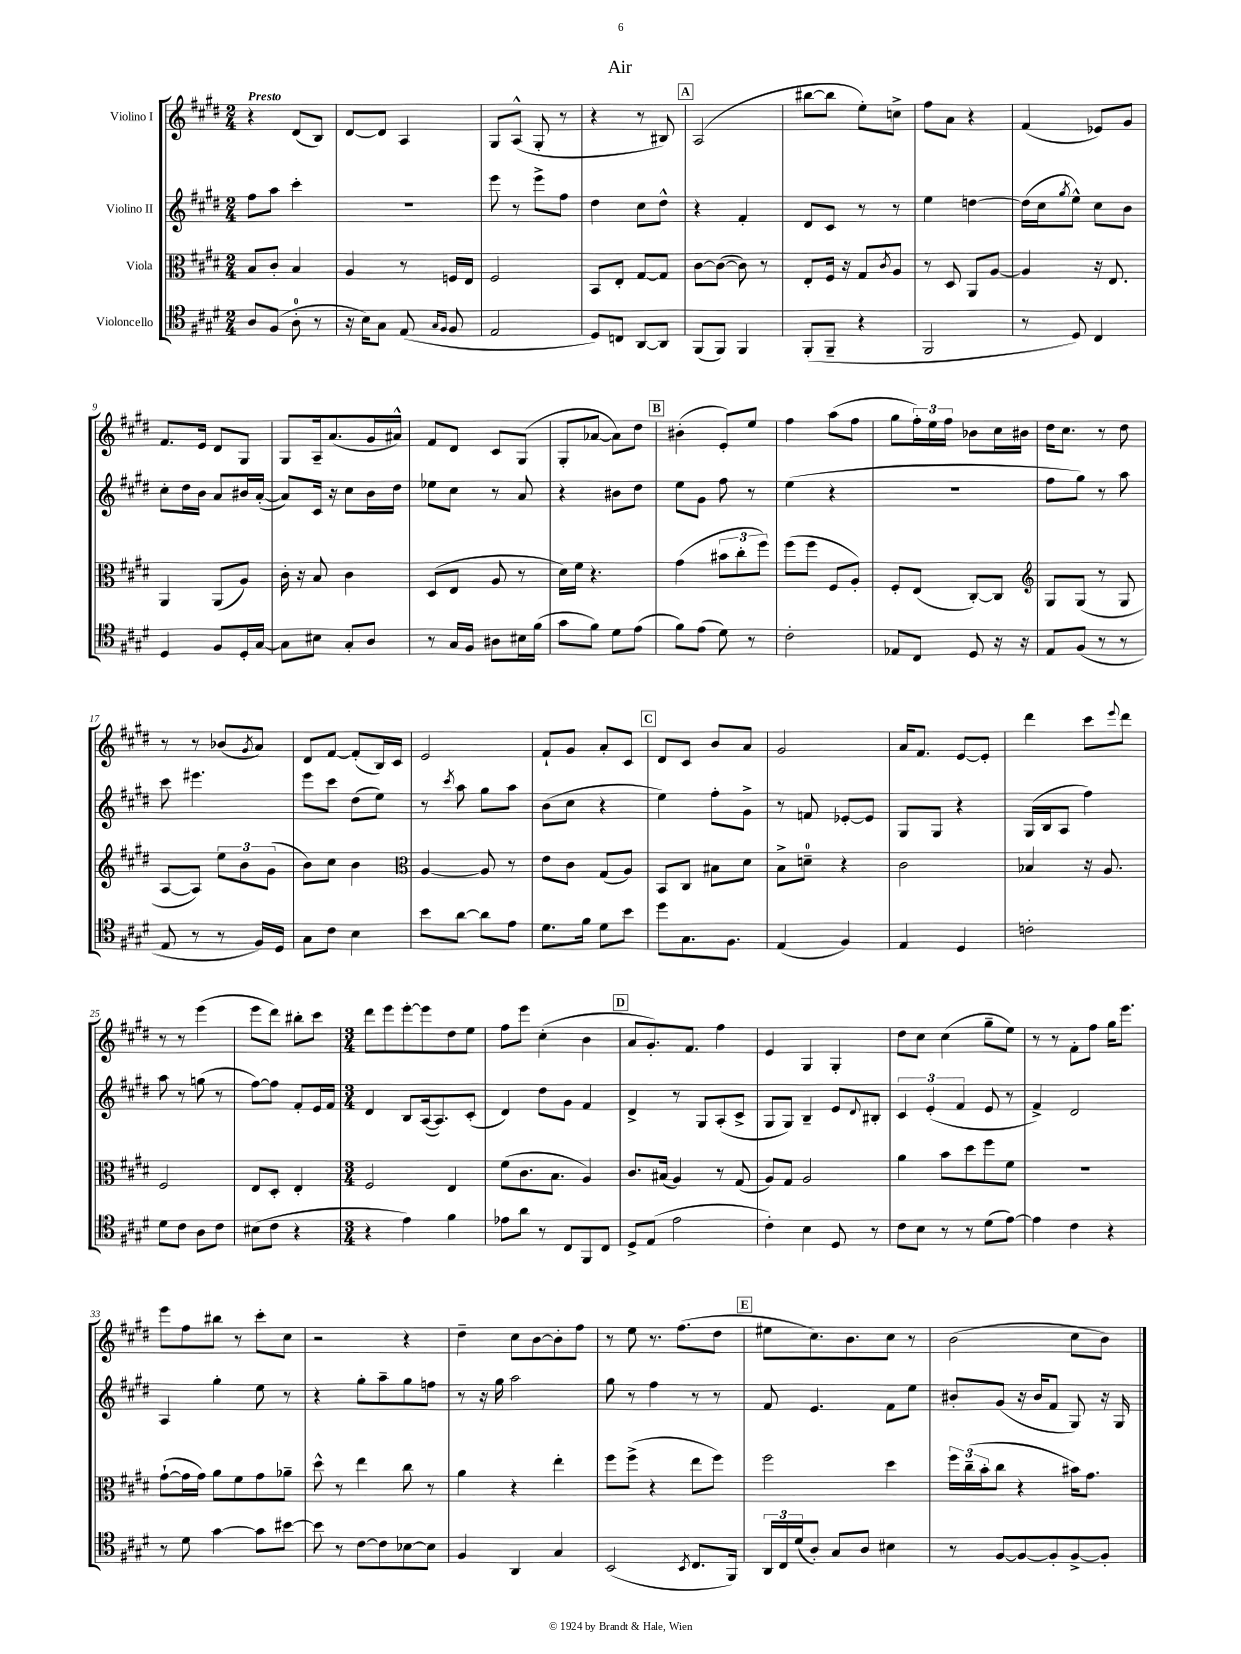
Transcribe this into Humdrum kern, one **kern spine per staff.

**kern	**kern	**kern	**kern
*staff4	*staff3	*staff2	*staff1
*clefC4	*clefC3	*clefG2	*clefG2
*k[f#c#g#d#]	*k[f#c#g#d#]	*k[f#c#g#d#]	*k[f#c#g#d#]
*M2/4	*M2/4	*M2/4	*M2/4
8A/L	8B/L	8ff#\L	4r
(8F#/J	8c#'/J	8aa\J	.
8A'\	4B/	4ccc#'\	(8d#/L
8r	.	.	8B/J)
=	=	=	=
16r	4A/	2r	[8d#/L
16B\LK)	.	.	.
8G#\J	.	.	8d#/]J
(8E/	8r	.	4A/
16qqG#/LL	.	.	.
16qqF#/JJ	.	.	.
8F#/	16F/LL	.	.
.	16E/JJ	.	.
=	=	=	=
2E/	2F#/	8eee\	8G#/L
.	.	8r	(8A^^/J
.	.	8eee^\L	8G#'/
.	.	8ff#\J	8r
=	=	=	=
8D#/L)	8BB/L	4dd#\	4r
8C/J	8E'/J	.	.
[8AA/L	[8G#/L	8cc#\L	8r
8AA/]J	8G#/]J	8dd#^^\J	8B#/)
=	=	=	=
(8FF#/L	[8c#\L	4r	(2A/
8FF#/J)	(8c#\_J	.	.
4FF#/	8c#\])	4f#'/	.
.	8r	.	.
=	=	=	=
(8FF#'/L	8E'/L	8d#/L	[8bb#\L
8FF#~/J	16F#/Jk	8c#/J	8bb#\]J
.	16r	.	.
4r	8G#/L	8r	8ee'\L)
.	8qc#/	.	.
.	8A/J	8r	8cc^\J
=	=	=	=
2FF#/	8r	4ee\	8ff#\L
.	8D#/	.	8a\J
.	8AA/L	[4dd\	4r
.	[8A/J	.	.
=	=	=	=
8r	4A/]	(16dd\]LL	(4f#/
.	.	16cc#\J	.
.	.	8qgg#/	.
8D#/)	.	8ee^^\J)	.
4C#/	16r	8cc#\L	8e-/L)
.	8.E/	.	.
.	.	8b\J	8g#/J
=	=	=	=
4D#/	4AA/	8cc#'\L	8.f#/L
.	.	16dd#\L	.
.	.	16b\JJ	16e/Jk
8F#/L	(8AA/L	8a/L	8d#/L
16D#'/L	8A/J)	16b#/L	8G#/J
[16G#/JJ	.	([16a'/JJ	.
=	=	=	=
8G#\]L	16c#'\	8a/]L)	8G#/L
.	16r	.	.
8B#\J	8B/	16c#/Jk	16A~/k
.	.	16r	(8.a/
8G#'/L	4c#\	8cc#\L	.
8A/J	.	16b\L	16g#/L
.	.	16dd#\JJ	16a#^^/JJ)
=	=	=	=
8r	(8D#/L	8ee-\L	8f#/L
16G#/LL	8E/J	8cc#\J	8d#/J
16F#/JJ	.	.	.
8A#\L	8A/	8r	8c#/L
16B#\L	8r	8a/	(8G#/J
(16f#\JJ	.	.	.
=	=	=	=
8g#\L	16d#\LL)	4r	8G#'/L
.	16f#\JJ	.	.
8f#\J)	4.r	.	[8a-/J
8d#\L	.	8b#\L	8a-\]L)
(8e\J	.	8dd#\J	8dd#\J
=	=	=	=
8f#\L)	(4g#\	8ee\L	(4b#'\
(8e\J	.	8g#\J	.
8d#\)	12b#\L	8ff#\	8e'/L)
.	12cc#'\	.	.
8r	.	8r	8ee/J
.	12ff#\J)	.	.
=	=	=	=
2c#'\	(8ff#\L	(4ee\	4ff#\
.	8ff#\J	.	.
.	8F#/L	4r	(8aa\L
.	8A'/J)	.	8ff#\J
=	=	=	=
8E-/L	8F#'/L	2r	8gg#\L
8C#/J	(8E/J	.	24ff#'\L)
.	.	.	24ee\
.	.	.	24ff#\JJ
8D#/	[8C#'/L)	.	8b-\L
16r	8C#/]J	.	16cc#\L
16r	.	.	16b#\JJ
=	=	=	=
*	*clefG2	*	*
8E/L	8G#/L	8ff#\L	16dd#\LK
.	.	.	8.cc#\J
(8F#/J	(8G#/J	8gg#\J)	.
8r	8r	8r	8r
8r	8G#/	8aa\	8dd#\
=	=	=	=
8E/	[8A/L	8ccc#\	8r
8r	8A/]J)	4.eee#\	8r
8r	12ee\L	.	(8b-/L
.	12b\	.	.
.	.	.	8qg#/
16F#/LL)	.	.	8a/J)
.	(12g#\J	.	.
16D#/JJ	.	.	.
=	=	=	=
8G#\L	8b\L)	8eee\L	8d#/L
8c#\J	8cc#\J	8ccc#\J	[8f#/J
4B\	4b\	(8dd#\L	(8f#'/]L
.	.	8ee\J)	16B/L)
.	.	.	16c#/JJ
=	=	=	=
*	*clefC3	*	*
8b\L	[4A/	8r	2e/
.	.	8qccc#/	.
[8a\J	.	8aa\	.
8a\]L	8A/]	8gg#\L	.
8e\J	8r	8aa\J	.
=	=	=	=
8.d#\L	8e\L	(8b\L	8f#`/L
.	8c#\J	8cc#\J	8g#/J
16f#\Jk	.	.	.
8d#\L	(8G#/L	4r	8a'/L
8b\J	8A/J)	.	8c#/J
=	=	=	=
8dd#\L	8BB/L	4ee\)	8d#/L
8.G#\	8C#/J	.	8c#/J
.	8B#\L	8ff#'\L	8b/L
8.F#\J	.	.	.
.	8d#\J	8g#^\J	8a/J
=	=	=	=
(4E/	8B^\L	8r	2g#/
.	8d~\J	8f/	.
4F#/)	4r	[8e-'/L	.
.	.	8e-/]J	.
=	=	=	=
4E/	2c#\	8G#/L	16a/LK
.	.	.	8.f#/J
.	.	8G#/J	.
4D#/	.	4r	[8e/L
.	.	.	8e'/]J
=	=	=	=
2c'\	4B-/	(16G#/LL	4ddd#\
.	.	16B/J	.
.	.	8A/J	.
.	16r	4ff#\)	8ccc#\L
.	8.A/	.	.
.	.	.	8qqeee/
.	.	.	8ddd#\J
=	=	=	=
8d#\L	2F#/	8aa\	8r
8c#\J	.	8r	8r
8A\L	.	(8gg\	(4eee\
8c#\J	.	8r	.
=	=	=	=
(8B#\L	8E/L	[8ff#\L)	8eee\L
8c#\J	8D#'/J	8ff#\]J	8ddd#\J)
4r	4E'/	8f#'/L	8bb#'\L
.	.	16e/L	8ccc#\J
.	.	16f#/JJ	.
=	=	=	=
*M3/4	*M3/4	*M3/4	*M3/4
4r	2F#/	4d#/	8ddd#\L
.	.	.	8eee\
4e\)	.	8B/L	[8eee'\
.	.	([16A/k	8eee\]
.	.	8.A/])	.
4f#\	4E/	.	8dd#\
.	.	(8c#'/J	8ee\J
=	=	=	=
8e-\L	(8f#\L	4d#/)	8ff#\L
8a\J	8.c#\	.	8eee\J
8r	.	8dd#\L	(4cc#'\
.	8.B\J	.	.
8C#/L	.	8g#\J	.
8FF#/	4A/)	4f#/	4b\
8C#/J	.	.	.
=	=	=	=
8D#^/L	8.c#/L	4d#^/	8a/L
(8E/J	.	.	8.g#'/)
.	(16B#/Jk	.	.
2e\	4A/)	8r	.
.	.	.	8.f#/J
.	.	8G#/L	.
.	8r	(8A'/	4ff#\
.	(8G#/	8c#^/J	.
=	=	=	=
4c#'\)	8A/L)	8G#/L	4e/
.	8G#/J	8G#/J)	.
4B\	2A/	4B~/	4G#/
8D#/	.	8e/L	4G#'/
.	.	8qqd#/	.
8r	.	8B#'/J	.
=	=	=	=
8c#\L	4a\	6c#/	8dd#\L
8B\J	.	.	8cc#\J
.	.	(6e'/	.
8r	8b\L	.	(4cc#\
.	.	6f#/	.
8r	8dd#\	.	.
(8d#\L	8ff#\	8e/	8gg#~\L
[8e\J)	8f#\J	8r	8ee\J)
=	=	=	=
4e\]	2.r	4f#^/)	8r
.	.	.	8r
4c#\	.	2d#/	8f#'\L
.	.	.	8ff#\J
4r	.	.	16gg#\LK
.	.	.	8.eee\J
=	=	=	=
8r	([8g#`\L	4A/	8eee\L
8d#\	16g#\]L	.	8ff#\
.	16g#\JJ)	.	.
[4g#\	8a\L	4gg#'\	8bb#\J
.	8f#\	.	8r
8g#\]L	8g#\	8ee\	8ccc#'\L
[8b#\J	8a-~\J	8r	8cc#\J
=	=	=	=
8b#\]	8dd#^^\	4r	2r
8r	8r	.	.
[8c#\L	4ee\	8gg#'\L	.
8c#\]	.	8aa~\	.
[8B-\	8cc#\	8gg#\	4r
8B-\]J	8r	8ff\J	.
=	=	=	=
4F#/	4a\	8r	4dd#~\
.	.	16r	.
.	.	16gg#\	.
4AA/	4r	2aa\	8cc#\L
.	.	.	[8b\
4G#/	4ee'\	.	8b'\]
.	.	.	8ff#\J
=	=	=	=
(2BB/	8ff#\L	8gg#\	8r
.	(8ff#^\J	8r	8ee\
.	4r	4ff#\	8.r
.	.	.	(8.ff#\L
8qBB/	.	.	.
8.C#/L	8ee\L	8r	.
.	8ff#\J)	8r	8dd#\J
16FF#/Jk)	.	.	.
=	=	=	=
24AA/LL	2ff#\	8f#/	8ee#\L
24C#/	.	.	.
(24d#/J	.	.	.
8A'/J)	.	4.e/	8.cc#\)
8G#/L	.	.	.
.	.	.	8.b\
8A/J	.	.	.
4B#\	4dd#\	8f#\L	8cc#\J
.	.	8ee\J	8r
=	=	=	=
8r	24ff#\LL	8b#'/L	(2b\
.	(24cc#~\	.	.
.	24b'\J	.	.
[8F#/L	8cc#\J	(8g#/J	.
8F#/_	4r	16r	.
.	.	16b#/LK	.
8F#'/]	.	8f#/J	.
[8F#^/	16b#\LK)	8G#/)	8cc#\L
.	8.g#\J	.	.
8F#'/]J	.	16r	8b\J)
.	.	16G#/	.
==	==	==	==
*-	*-	*-	*-
